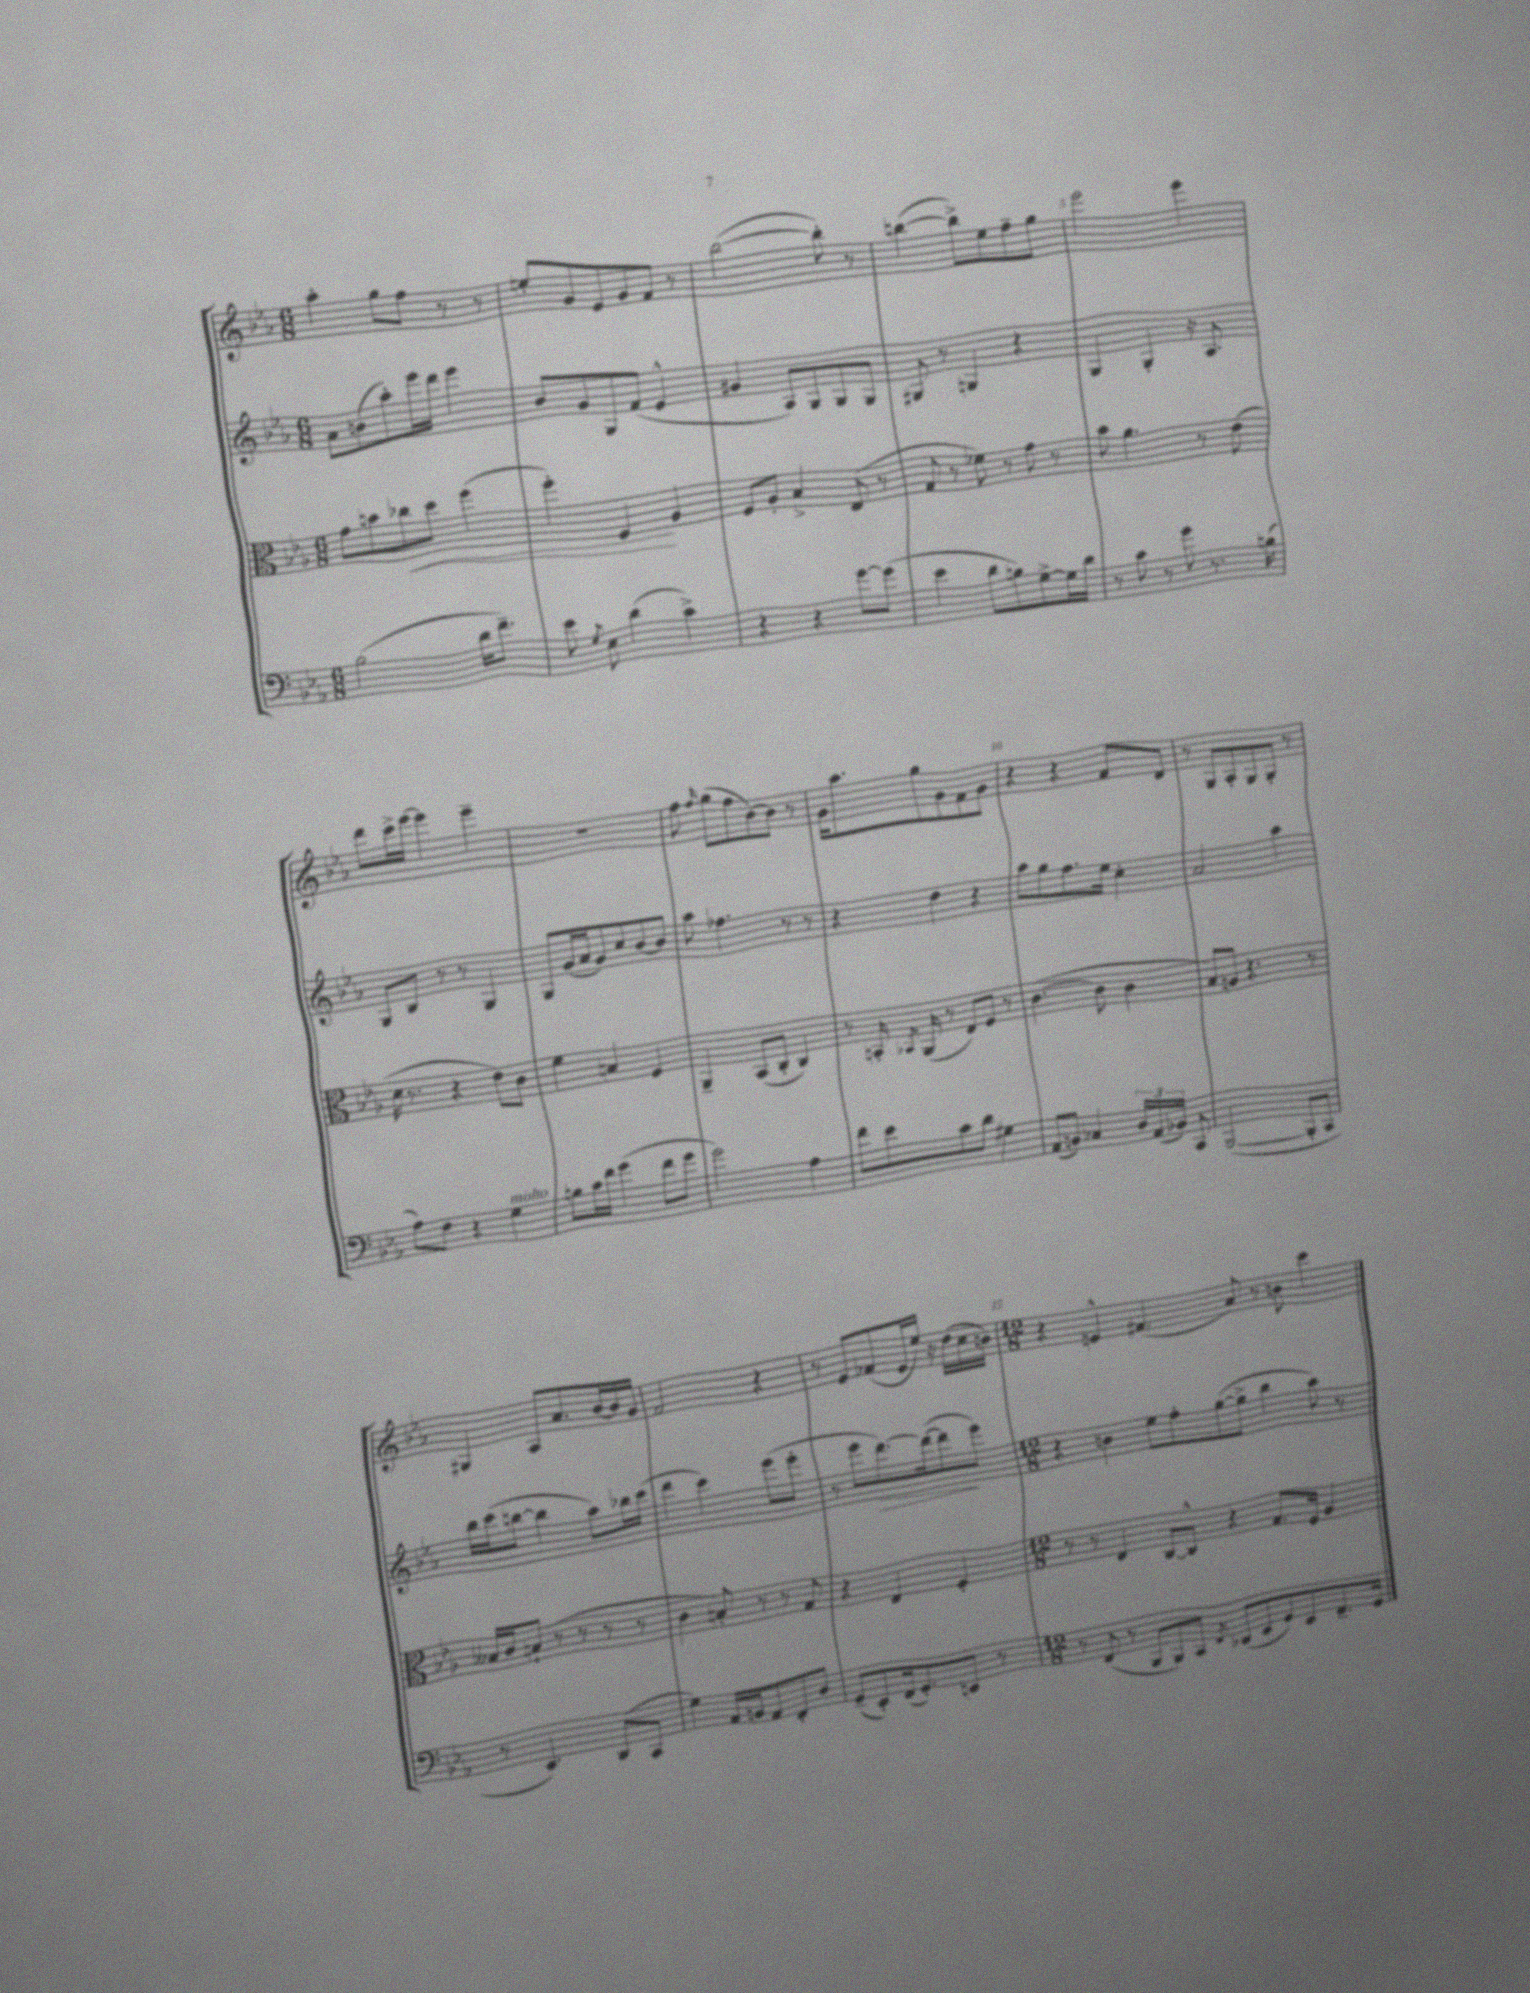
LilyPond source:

<<
\new StaffGroup <<
\new Staff = "s0" {
    \clef treble \key ees \major \numericTimeSignature \time 6/8
    \autoBeamOff aes''4-. g''8[ f''8] r8 r8 |
    e''8[-. g'8 ees'8 g'8 f'8] r8 |
    bes''2~( bes''8-.) r8 |
    b''4~( b''8[->) ees''8 f''8-- g''8] |
    ees'''2 ees'''4 |
    d'''8[ c'''16-> ees'''16]~ ees'''4 ees'''4-- |
    R2. |
    f''8 \grace { f''16 } g''8[( f''8 bes'8~) bes'8] r8 |
    g'16[ aes''8. g''8 g'8 f'8 g'8] |
    r4 r4 f'8[ d'8] |
    r8 g8[ aes8-. g8 g8]-. r8 |
    gis4 aes8[ aes'8. bes'16~ bes'16 g'16] |
    f'2 r4 |
    r8 ees'8[ fes'8( ees'16 ees''16]) r16 d''16[( c''16 b'16]) |
    \numericTimeSignature \time 12/8 r4 e'4-^ fis'4.( aes'8) r8 b'8 c'''4 \bar "|." |
}
\new Staff = "s1" {
    \clef treble \key ees \major \numericTimeSignature \time 6/8
    \autoBeamOff aes'8[ b'8( aes''8-.) ees'''16 d'''16] ees'''4 |
    bes'8[ g'8 g8 f'8]( ees'4-^ |
    gis'4 aes8[) g8 g8 g8] |
    gis8 r8 g4 r4 |
    g4 g4-. r16 aes8. |
    g8[ bes8] r8 r8 g4 |
    g8[ g'16( aes'16 g'8) c''8 bes'8~ bes'8] |
    aes''8 fes''4. r8 r8 |
    r4 d''4 r4 |
    aes''8[ g''8 f''8. ees''16] c''4-. |
    aes'2 aes''4 |
    bes''16[ c'''16( b''8]~ b''4 aes''8[) bes''16 c'''16]( |
    d'''4 c'''4) ees'''8[( ees'''8]-. |
    r8 ees'''8[ d'''8.~\>) d'''16~( d'''8\! ees'''8]) |
    \numericTimeSignature \time 12/8 r4 b'4 ees''8[ f''8-. g''8~( g''8]-> bes''4 aes''8) r8 \bar "|." |
}
\new Staff = "s2" {
    \clef alto \key ees \major \numericTimeSignature \time 6/8
    \autoBeamOff g'8[ b'8 ces''8\< d''8] f''4( |
    f''4-.) f4\! aes4 |
    f8[ aes8]-. bes4-> ees8( r8 |
    g8 r8 fes'8) r8 g'8 r8 |
    bes'8 aes'4. r8 ees'8( |
    d'16 r8. r4 ees'8[) c'8] |
    f'4 b4 f4 |
    aes,4-- bes,8[( c8]-. c4) |
    r8 b,16-. \acciaccatura { bes,8 } aes,16( r8 ees8[) f8] r8 |
    c'4.~( c'8 c'4 |
    bes8[) a8] r4. r8 |
    beses16[ c'16 b8]-!( r8 r8 r8 r8 |
    c'4 b8-.) r8 r8 g8 |
    r4 ees4 f4-. |
    \numericTimeSignature \time 12/8 r8 r8 ees4 c8[~ c8]-^ r4 g8.[ f16] aes4 \bar "|." |
}
\new Staff = "s3" {
    \clef bass \key ees \major \numericTimeSignature \time 6/8
    \autoBeamOff bes2( d'16[ f'8.]--) |
    ees'8 \acciaccatura { g8 } ees8 d'4( c'4->) |
    r4 r4 g'8[~ g'8]( |
    ees'4 d'8[ b8) g8~-> g16 d'16] |
    r8 c'8 r8 g'8 r8. b16( |
    aes8[) f8] r4 g4^\markup { \italic "molto" } |
    b8[ c'16 f'16] g'4( f'8[ g'8] |
    g'2) aes4 |
    f'8[ ees'8 c'8 d'8] gis4 |
    aes,8[( b,8]) ces4 \tuplet 3/2 { d16[ aes,16( bes,16]) } c,8 |
    bes,,2~( bes,,8[-. c,8] |
    r8 ees,4.) d,8[( c,8] |
    g4) aes,16[ b,16 aes,8 f,8-. d8] |
    g,8[--( ees,8-.) f,16( g,8.-.) e,8] r8 |
    \numericTimeSignature \time 12/8 r8 f,8( r8 bes,,8[ bes,,8) c,8] \acciaccatura { f,8 } des,8[( ees,8 g,8) ees,8 f,8.-- g,16] \bar "|." |
}
>>
>>
\layout { \context { \Score \override BarNumber.break-visibility = ##(#f #t #t) barNumberVisibility = #(every-nth-bar-number-visible 5) } }
